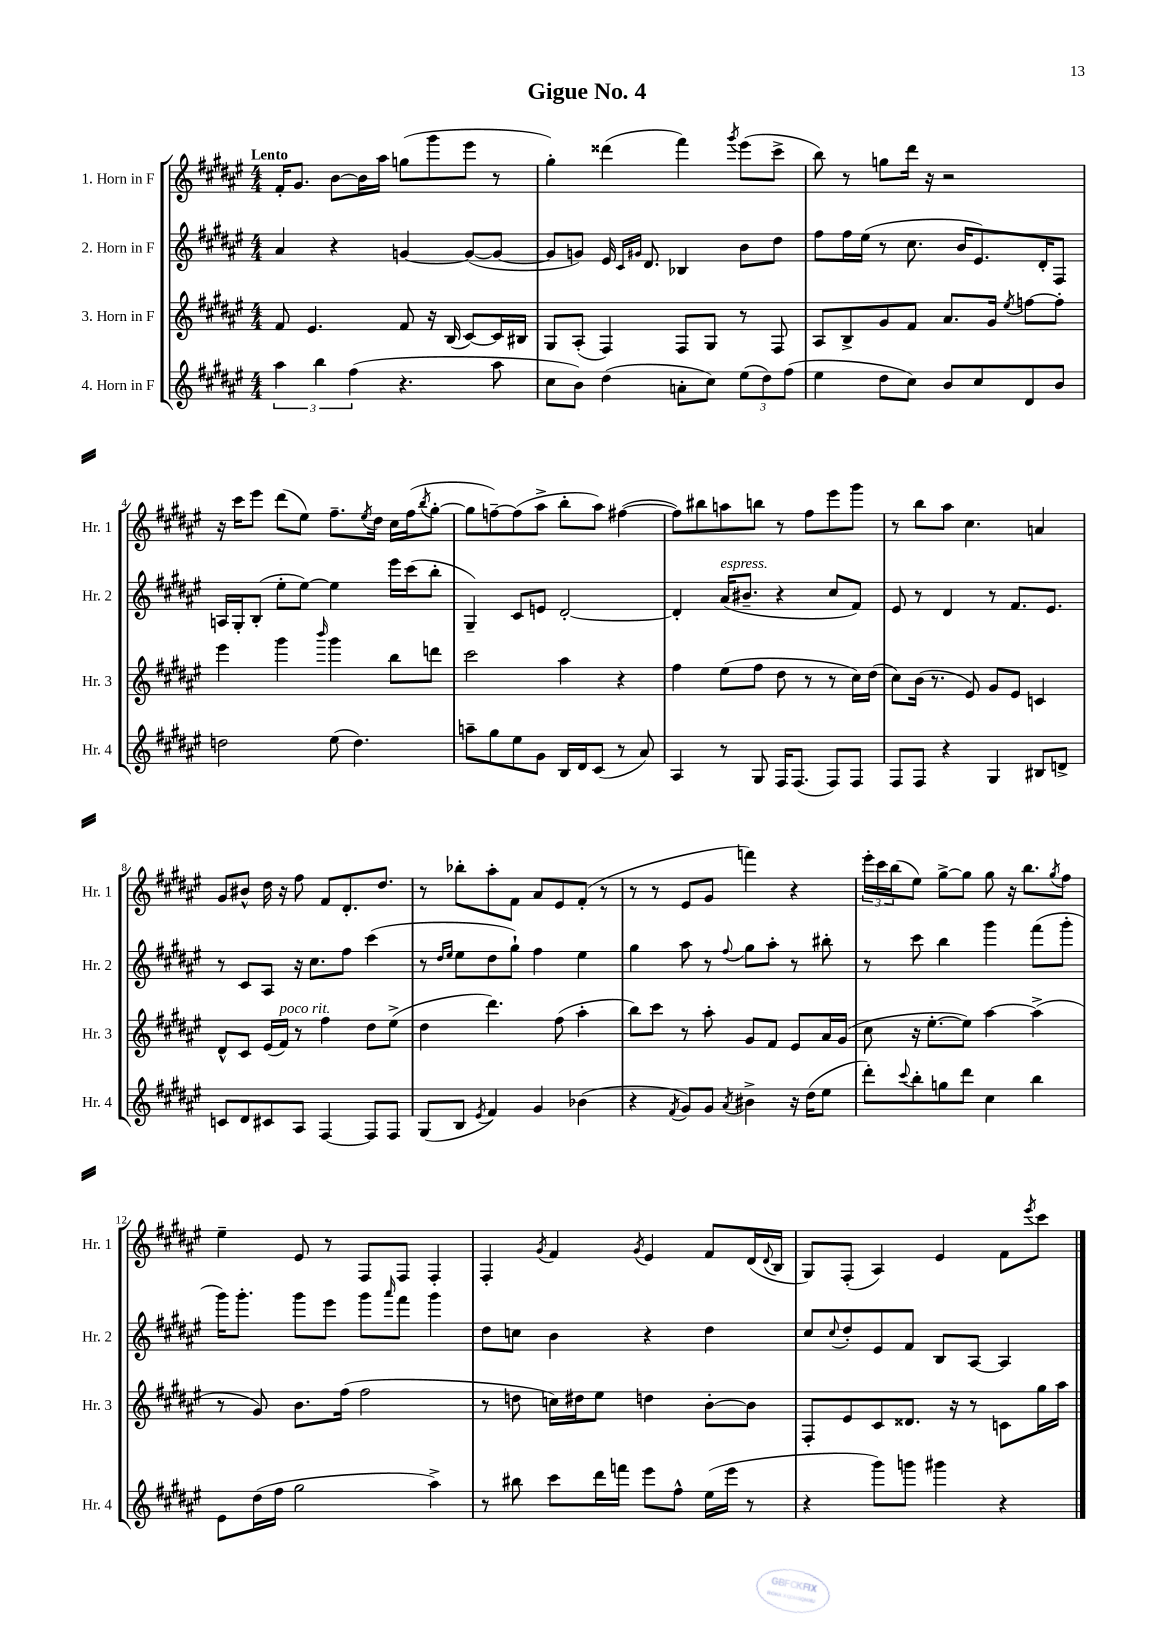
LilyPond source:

\header { title = "Gigue No. 4" }
<<
\new StaffGroup <<
\new Staff = "s0" \with { instrumentName = "1. Horn in F" shortInstrumentName = "Hr. 1" } {
    \clef treble \key fis \major \numericTimeSignature \time 4/4 \tempo "Lento"
    fis'16-. gis'8. b'8~ b'16 ais''16 g''8( gis'''8 eis'''8 r8 |
    gis''4-.) disis'''4( fis'''4) \acciaccatura { gis'''8 } eis'''8( cis'''8-> |
    b''8) r8 g''8 dis'''16 r16 r2 |
    r16 cis'''16 eis'''8 dis'''8( eis''8) fis''8.-- \acciaccatura { eis''8 } dis''16 cis''16 fis''16( \acciaccatura { b''8 } gis''8~-. |
    gis''8 f''8~--) f''8( ais''8-> b''8-. ais''8) fis''4~( |
    fis''8) bis''8 a''8 b''8 r8 fis''8 eis'''8 gis'''8 |
    r8 b''8 ais''8 cis''4. a'4 |
    gis'8 bis'8-^ dis''16 r16 fis''8 fis'8 dis'8.-. dis''8. |
    r8 bes''8-. ais''8-. fis'8 ais'8 eis'8 fis'8-.( r8 |
    r8 r8 eis'8 gis'8 f'''4) r4 |
    \tuplet 3/2 { eis'''16-. cis'''16 b''16( } eis''8) gis''8~-> gis''8 gis''8 r16 b''8. \acciaccatura { gis''8 } fis''8 |
    eis''4-- eis'8 r8 fis8 fis8 fis4-. |
    fis4-. \acciaccatura { gis'8 } fis'4 \acciaccatura { gis'8 } eis'4 fis'8 dis'16( \appoggiatura { dis'8 } b16 |
    gis8) fis8-.( ais4) eis'4 fis'8 \acciaccatura { eis'''8 } cis'''8 \bar "|." |
}
\new Staff = "s1" \with { instrumentName = "2. Horn in F" shortInstrumentName = "Hr. 2" } {
    \clef treble \key fis \major \numericTimeSignature \time 4/4
    ais'4 r4 g'4~ g'8~( g'8~ |
    g'8 g'8) eis'16 \grace { cis'16 gis'16 } dis'8. bes4 b'8 dis''8 |
    fis''8 fis''16 eis''16( r8 cis''8. b'16 eis'8.) dis'16-. fis8 |
    a16 gis16-. b8-.( eis''8-. eis''8~) eis''4 eis'''16 cis'''16( b''8-. |
    gis4--) cis'8 e'8 dis'2~-. |
    dis'4-. ais'16^\markup { \italic "espress." }( bis'8.-- r4 cis''8 fis'8) |
    eis'8 r8 dis'4 r8 fis'8. eis'8. |
    r8 cis'8 ais8 r16 cis''8. fis''8 cis'''4( |
    r8 \grace { dis''16 eis''16 } eis''8 dis''8 gis''8-!) fis''4 eis''4 |
    gis''4 ais''8 r8 \appoggiatura { fis''8 } gis''8 ais''8-. r8 bis''8-. |
    r8 cis'''8 b''4 gis'''4 fis'''8( gis'''8-. |
    gis'''16) gis'''8.-. gis'''8 eis'''8 gis'''8 \grace { ais'''16 } fis'''8 gis'''4 |
    dis''8 c''8 b'4 r4 dis''4 |
    cis''8 \appoggiatura { cis''8 } dis''8-. eis'8 fis'8 b8 ais8~ ais4 \bar "|." |
}
\new Staff = "s2" \with { instrumentName = "3. Horn in F" shortInstrumentName = "Hr. 3" } {
    \clef treble \key fis \major \numericTimeSignature \time 4/4
    fis'8 eis'4. fis'8 r16 b16( cis'8~) cis'16 bis16 |
    gis8 ais8-.( fis4) fis8 gis8 r8 fis8 |
    ais8 b8-> gis'8 fis'8 ais'8. gis'16 \acciaccatura { eis''8 } f''8~ f''8-. |
    eis'''4 gis'''4 \grace { b'''16 } gis'''4 b''8 d'''8 |
    cis'''2 ais''4 r4 |
    fis''4 eis''8( fis''8 dis''8 r8 r8 cis''16) dis''16( |
    cis''8) b'16( r8. eis'8) gis'8 eis'8 c'4 |
    dis'8-^ cis'8 eis'16( fis'16^\markup { \italic "poco rit." }) r8 fis''4 dis''8 eis''8->( |
    dis''4 dis'''4.) fis''8( ais''4-. |
    b''8) cis'''8 r8 ais''8-. gis'8 fis'8 eis'8 ais'16 gis'16( |
    cis''8 r16 eis''8.~-. eis''8) ais''4~ ais''4->( |
    r8 gis'8) b'8. fis''16( fis''2 |
    r8 d''8 c''16) dis''16 eis''8 d''4 b'8~-. b'8 |
    fis8-. eis'8 cis'8 disis'8. r16 r8 c'8 gis''16 ais''16 \bar "|." |
}
\new Staff = "s3" \with { instrumentName = "4. Horn in F" shortInstrumentName = "Hr. 4" } {
    \clef treble \key fis \major \numericTimeSignature \time 4/4
    \tuplet 3/2 { ais''4 b''4 fis''4( } r4. ais''8 |
    cis''8 b'8) dis''4( a'8-. cis''8) \tuplet 3/2 { eis''8( dis''8) fis''8( } |
    eis''4 dis''8 cis''8) b'8 cis''8 dis'8 b'8 |
    d''2 eis''8( d''4.) |
    a''8-- gis''8 eis''8 gis'8 b16 dis'16 cis'8( r8 ais'8) |
    ais4 r8 gis8 fis16 fis8.( fis8) fis8 |
    fis8 fis8 r4 gis4 bis8 d'8-> |
    c'8 dis'8 cis'8 ais8 fis4~ fis8 fis8 |
    gis8( b8 \acciaccatura { eis'8 } fis'4) gis'4 bes'4( |
    r4 \acciaccatura { fis'8 } gis'8) gis'8 \acciaccatura { ais'8 } bis'4-> r16 dis''16( eis''8 |
    dis'''8-.) \appoggiatura { cis'''8 } b''8-. g''8 dis'''8 cis''4 b''4 |
    eis'8 dis''16( fis''16 gis''2 ais''4->) |
    r8 bis''8 cis'''8 dis'''16 f'''16 eis'''8 fis''8-^ eis''16( eis'''16 r8 |
    r4 gis'''8) g'''8 gis'''4 r4 \bar "|." |
}
>>
>>
